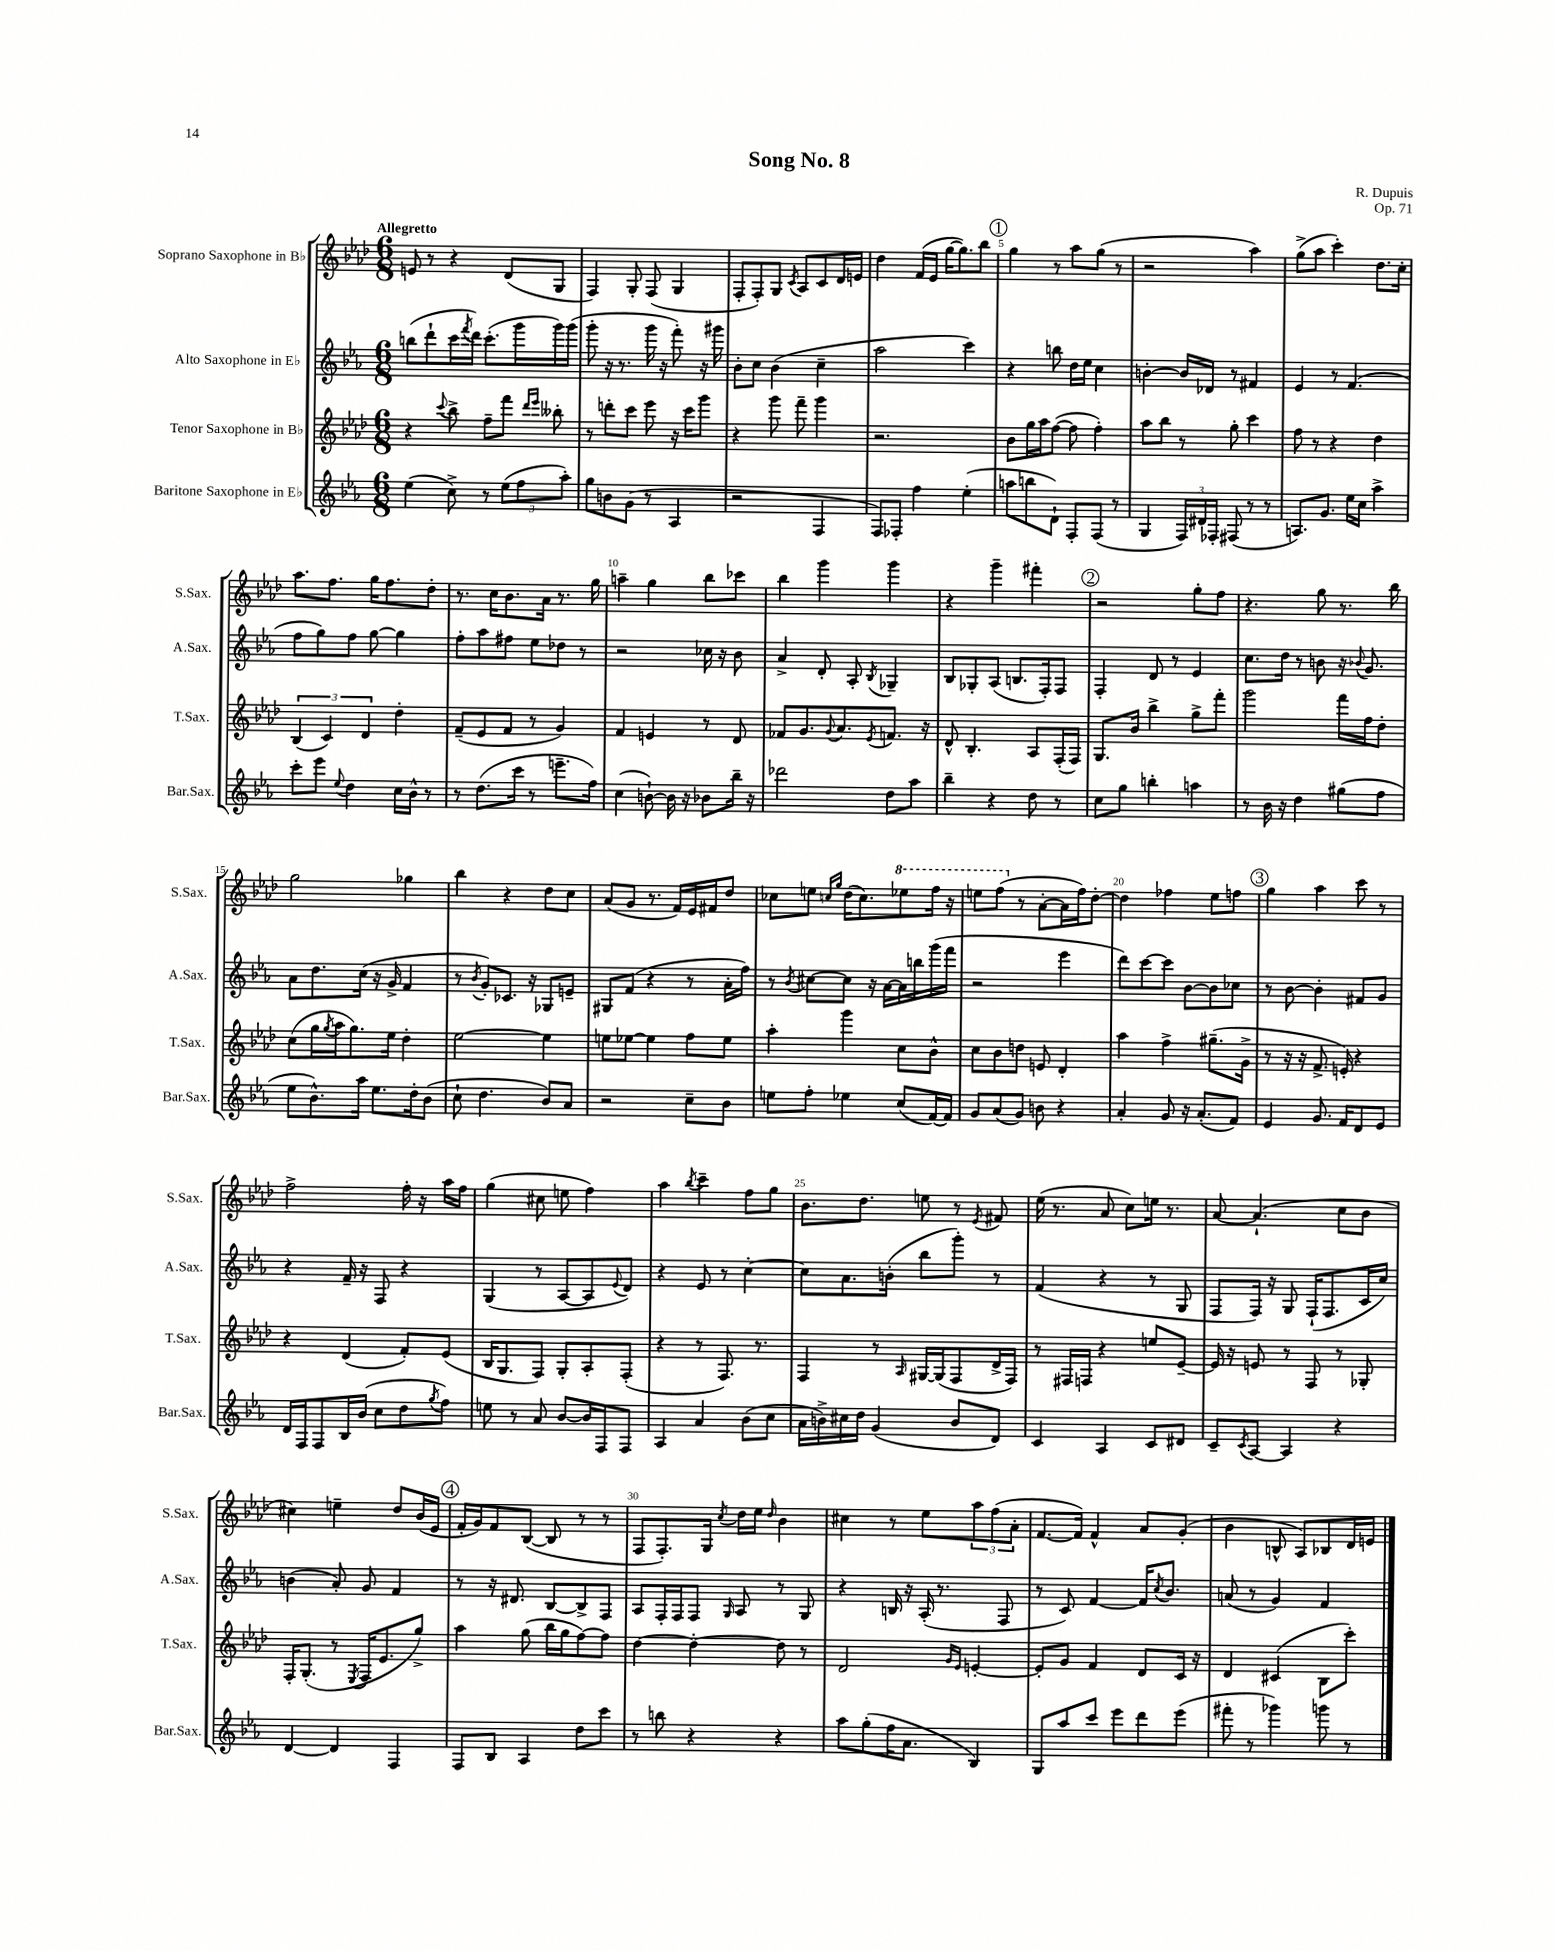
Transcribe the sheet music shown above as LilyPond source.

\header { title = "Song No. 8" composer = "R. Dupuis" opus = "Op. 71" }
<<
\new StaffGroup <<
\new Staff = "s0" \with { instrumentName = "Soprano Saxophone in Bb" shortInstrumentName = "S.Sax." } {
    \clef treble \key aes \major \numericTimeSignature \time 6/8 \tempo "Allegretto"
    e'8 r8 r4 des'8( g8 |
    f4) g8-. f8( g4 |
    f8-. f8-.) g8 \acciaccatura { c'8 } aes8 c'8 des'16 e'16 |
    des''4 f'16( ees'16 g''16~ g''8.) bes''8 |
    \mark \markup { \circle "1" } g''4 r8 aes''8 g''8( r8 |
    r2 aes''4) |
    g''8->( aes''8 c'''4-.) des''8. c''16-. |
    aes''8. f''8. g''16 f''8. des''8-. |
    r8. c''16 bes'8. aes'16 r8. g''16 |
    a''4-- g''4 bes''8 ces'''8 |
    bes''4 g'''4 g'''4 |
    r4 g'''4-- fis'''4-. |
    \mark \markup { \circle "2" } r2 g''8-. f''8 |
    r4. g''8 r8. bes''16 |
    g''2 ges''4 |
    bes''4 r4 des''8 c''8 |
    aes'8( g'8 r8. f'16) ees'16 fis'16 des''8 |
    ces''8 e''8 \grace { c''16 g''16 } des''16( c''8.) \ottava #1 ees'''!8 f'''16 r16 |
    e'''8 f'''8( \ottava #0 r8 aes'8~-. aes'16 f''16) des''8~-. |
    des''4 fes''4 ees''8 f''8 |
    \mark \markup { \circle "3" } g''4 aes''4 c'''8 r8 |
    f''2-> f''16-. r16 aes''16 f''16 |
    g''4( cis''8 e''8 f''4) |
    aes''4 \acciaccatura { bes''8 } c'''4-- f''8 g''8 |
    bes'8. des''8. e''8 r8 \acciaccatura { ees'8 } fis'8 |
    ees''16( r8. aes'8 c''8) e''16 r8. |
    aes'8~ aes'4.-!( c''8 bes'8 |
    cis''4) e''4-- des''8 bes'16( ees'16 |
    \mark \markup { \circle "4" } f'16-. g'16) f'8 bes8~( bes8 r8 r8 |
    f8 f8.-.) g16 \acciaccatura { c''8 } des''16 ees''16 \grace { des''16 } bes'4 |
    cis''4 r8 ees''8 \tuplet 3/2 { aes''8 f''8( aes'8-. } |
    f'8.~ f'16) f'4-^ aes'8 g'8-.( |
    bes'4 b8-^ aes8) bes8 des'16 e'16 \bar "|." |
}
\new Staff = "s1" \with { instrumentName = "Alto Saxophone in Eb" shortInstrumentName = "A.Sax." } {
    \clef treble \key ees \major \numericTimeSignature \time 6/8
    b''8( d'''8-! c'''16 \acciaccatura { f'''8 } d'''16) c'''8.-.( g'''16 g'''16) g'''16( |
    g'''8-. r16 r8. g'''16 r16 f'''8-.) r16 gis'''16 |
    bes'8-. c''8 bes'4( c''4-- |
    aes''2 c'''4) |
    \mark \markup { \circle "1" } r4 b''8 d''16 ees''16 c''4 |
    b'4~-. b'16 des'16 r8 fis'4 |
    ees'4 r8 f'4.( |
    f''8 g''8) f''8 g''8~ g''4 |
    f''8-. aes''8 fis''8 ees''8 des''8 r8 |
    r2 ces''16 r16 bes'8 |
    aes'4-> d'8-. aes8-. \acciaccatura { bes8 } ges4-- |
    bes8 ges8-. aes8( b8. f16-.) f8 |
    \mark \markup { \circle "2" } f4-. d'8 r8 ees'4 |
    c''8. d''16 r8 b'8 r16 \appoggiatura { bes'8 } g'8. |
    aes'8 d''8. c''16( r16 g'16-> f'4 |
    r8 \acciaccatura { bes'8 } g'8-.) ces'8. r16 ges8 e'8-- |
    gis8 f'8( r4 r8 aes'16-. f''16) |
    r8 \acciaccatura { bes'8 } cis''8~ cis''8 r16 aes'16~ aes'16 b''16 g'''16( f'''16 |
    r2 ees'''4 |
    d'''8) c'''8~ c'''8 bes'8~ bes'8 ces''8 |
    \mark \markup { \circle "3" } r8 bes'8~ bes'4-. fis'8 g'8 |
    r4 f'16-- r16 f8 r4 |
    g4( r8 aes8~ aes8 \appoggiatura { ees'8 } d'8) |
    r4 ees'8 r8 c''4~-. |
    c''8 aes'8. b'16-.( bes''8 g'''8-.) r8 |
    f'4( r4 r8 g8 |
    f8 f16) r16 g8 f16-!( f8. c'16 c''16) |
    b'4( aes'8-.) g'8 f'4 |
    \mark \markup { \circle "4" } r8 r16 dis'8. bes8~ bes8-> f8 |
    aes8 f16-. f16 f8 \grace { g16 } aes8 r8 g8 |
    r4 b16 r16 aes16-.( r8. f8 |
    r8 c'8) f'4~ f'16 \acciaccatura { c''8 } bes'8. |
    a'8( r8 g'4) f'4 \bar "|." |
}
\new Staff = "s2" \with { instrumentName = "Tenor Saxophone in Bb" shortInstrumentName = "T.Sax." } {
    \clef treble \key aes \major \numericTimeSignature \time 6/8
    r4 \appoggiatura { c'''8 } bes''8-> f''8-- f'''8 \grace { des'''16 ees'''16 } beses''8-. |
    r8 d'''8-. c'''8 ees'''8 r16 c'''16 g'''8 |
    r4 g'''8 f'''8-- g'''4 |
    r2. |
    \mark \markup { \circle "1" } bes'8 g''16 aes''16 f''8~( f''8 f''4-.) |
    aes''8 bes''8 r8 g''8-. c'''4 |
    f''8 r8 r4 des''4 |
    \tuplet 3/2 { bes4( c'4) des'4 } des''4-. |
    f'8--( ees'8 f'8 r8 g'4) |
    f'4 e'4 r8 des'8 |
    fes'8 g'8. \appoggiatura { g'8 } aes'8. \acciaccatura { ees'8 } f'8. r16 |
    des'8-^ bes4.-. aes8 f16-.( f16) |
    \mark \markup { \circle "2" } g8. bes'16 bes''4-> g''8-> f'''8-. |
    g'''2 f'''16 f''16 des''8-. |
    c''8( g''16 \acciaccatura { g''8 } aes''16 g''8.) ees''16 des''4-. |
    ees''2~ ees''4 |
    e''8 ees''8~ ees''4 f''8 ees''8 |
    aes''4-. g'''4 c''8 bes'8-^ |
    c''8 bes'8 d''8 e'8 des'4-. |
    aes''4 f''4-> gis''8.--( g'16-> |
    \mark \markup { \circle "3" } r8 r16 r16 f'8.-> e'16-.) r4 |
    r4 des'4( f'8-.) ees'8( |
    bes16 g8. f8) g8-. aes8-. f8-.( |
    r4 r8 f8.) r8. |
    f4 r8 \grace { aes16 } gis16~ gis16( f8 des'16-> f16) |
    r8 fis16 f16 r4 e''8 ees'8~-- |
    ees'16 r16 e'8 r8 f8 r8 ges8-. |
    f16-. g8.-.( r8 \acciaccatura { ees8 } f16 ees'8. g''8->) |
    \mark \markup { \circle "4" } aes''4 g''8( bes''16 g''16 f''8~) f''8 |
    des''4~ des''4~-. des''8 r8 |
    des'2 \grace { g'16 ees'16 } e'4~-. |
    e'8-. g'8 f'4 des'8 c'16 r16 |
    des'4 cis'4( bes8 c'''8-.) \bar "|." |
}
\new Staff = "s3" \with { instrumentName = "Baritone Saxophone in Eb" shortInstrumentName = "Bar.Sax." } {
    \clef treble \key ees \major \numericTimeSignature \time 6/8
    ees''4( c''8->) r8 \tuplet 3/2 { ees''8( f''8 aes''8-.) } |
    g''8 b'8 g'8( r8 aes4 |
    r2 f4 |
    f8) fes8-. f''4 ees''4-.( |
    \mark \markup { \circle "1" } a''8 b''8 d'8-!) f8-. f8( r8 |
    g4 \tuplet 3/2 { f16) dis'16 fes16-. } fis8( r8 r8 |
    a8.) g'8. ees''16 c''16 aes''4-> |
    c'''8-. ees'''8 \appoggiatura { ees''8 } d''4 c''16 bes'16-^ r8 |
    r8 d''8.( c'''16 r8 e'''8.-- f''16) |
    c''4( b'8~-!) b'16 r16 bes'8 bes''16-- r16 |
    des'''2 d''8 aes''8 |
    bes''4-- r4 d''8 r8 |
    \mark \markup { \circle "2" } c''8 g''8 b''4-. a''4 |
    r8 bes'16 r16 d''4 gis''8( f''8 |
    ees''8 bes'8.-^) aes''16 ees''8. d''16-. bes'8( |
    c''8-! d''4. bes'8) aes'8 |
    r2 c''8-- bes'8 |
    e''8 f''8-. ees''4 c''8( f'16~) f'16 |
    g'8 aes'8( g'8) b'8 r4 |
    aes'4-. g'8 r16 aes'8.-.( f'8) |
    \mark \markup { \circle "3" } ees'4 g'8. f'16 d'8 ees'8 |
    d'16 f16 f8 bes16 bes'16( c''8 d''8 \acciaccatura { g''8 } f''8) |
    e''8 r8 aes'8 bes'8~ bes'16 f16 f8 |
    aes4 aes'4 bes'8( c''8 |
    aes'16 b'16->) cis''16 d''16 g'4( b'8 d'8) |
    c'4 aes4 c'8 dis'8 |
    c'8-- \acciaccatura { c'8 } aes8~ aes4 r4 |
    d'4~ d'4 f4 |
    \mark \markup { \circle "4" } f8 bes8 aes4 d''8 c'''8 |
    r8 b''8 r4 r4 |
    aes''8 g''8-.( f''16 aes'8. bes4) |
    g8 aes''8 c'''8 ees'''8 d'''8 ees'''8( |
    fis'''8-. r8 ges'''4) g'''8 r8 \bar "|." |
}
>>
>>
\layout { \context { \Score \override BarNumber.break-visibility = ##(#f #t #t) barNumberVisibility = #(every-nth-bar-number-visible 5) } }
